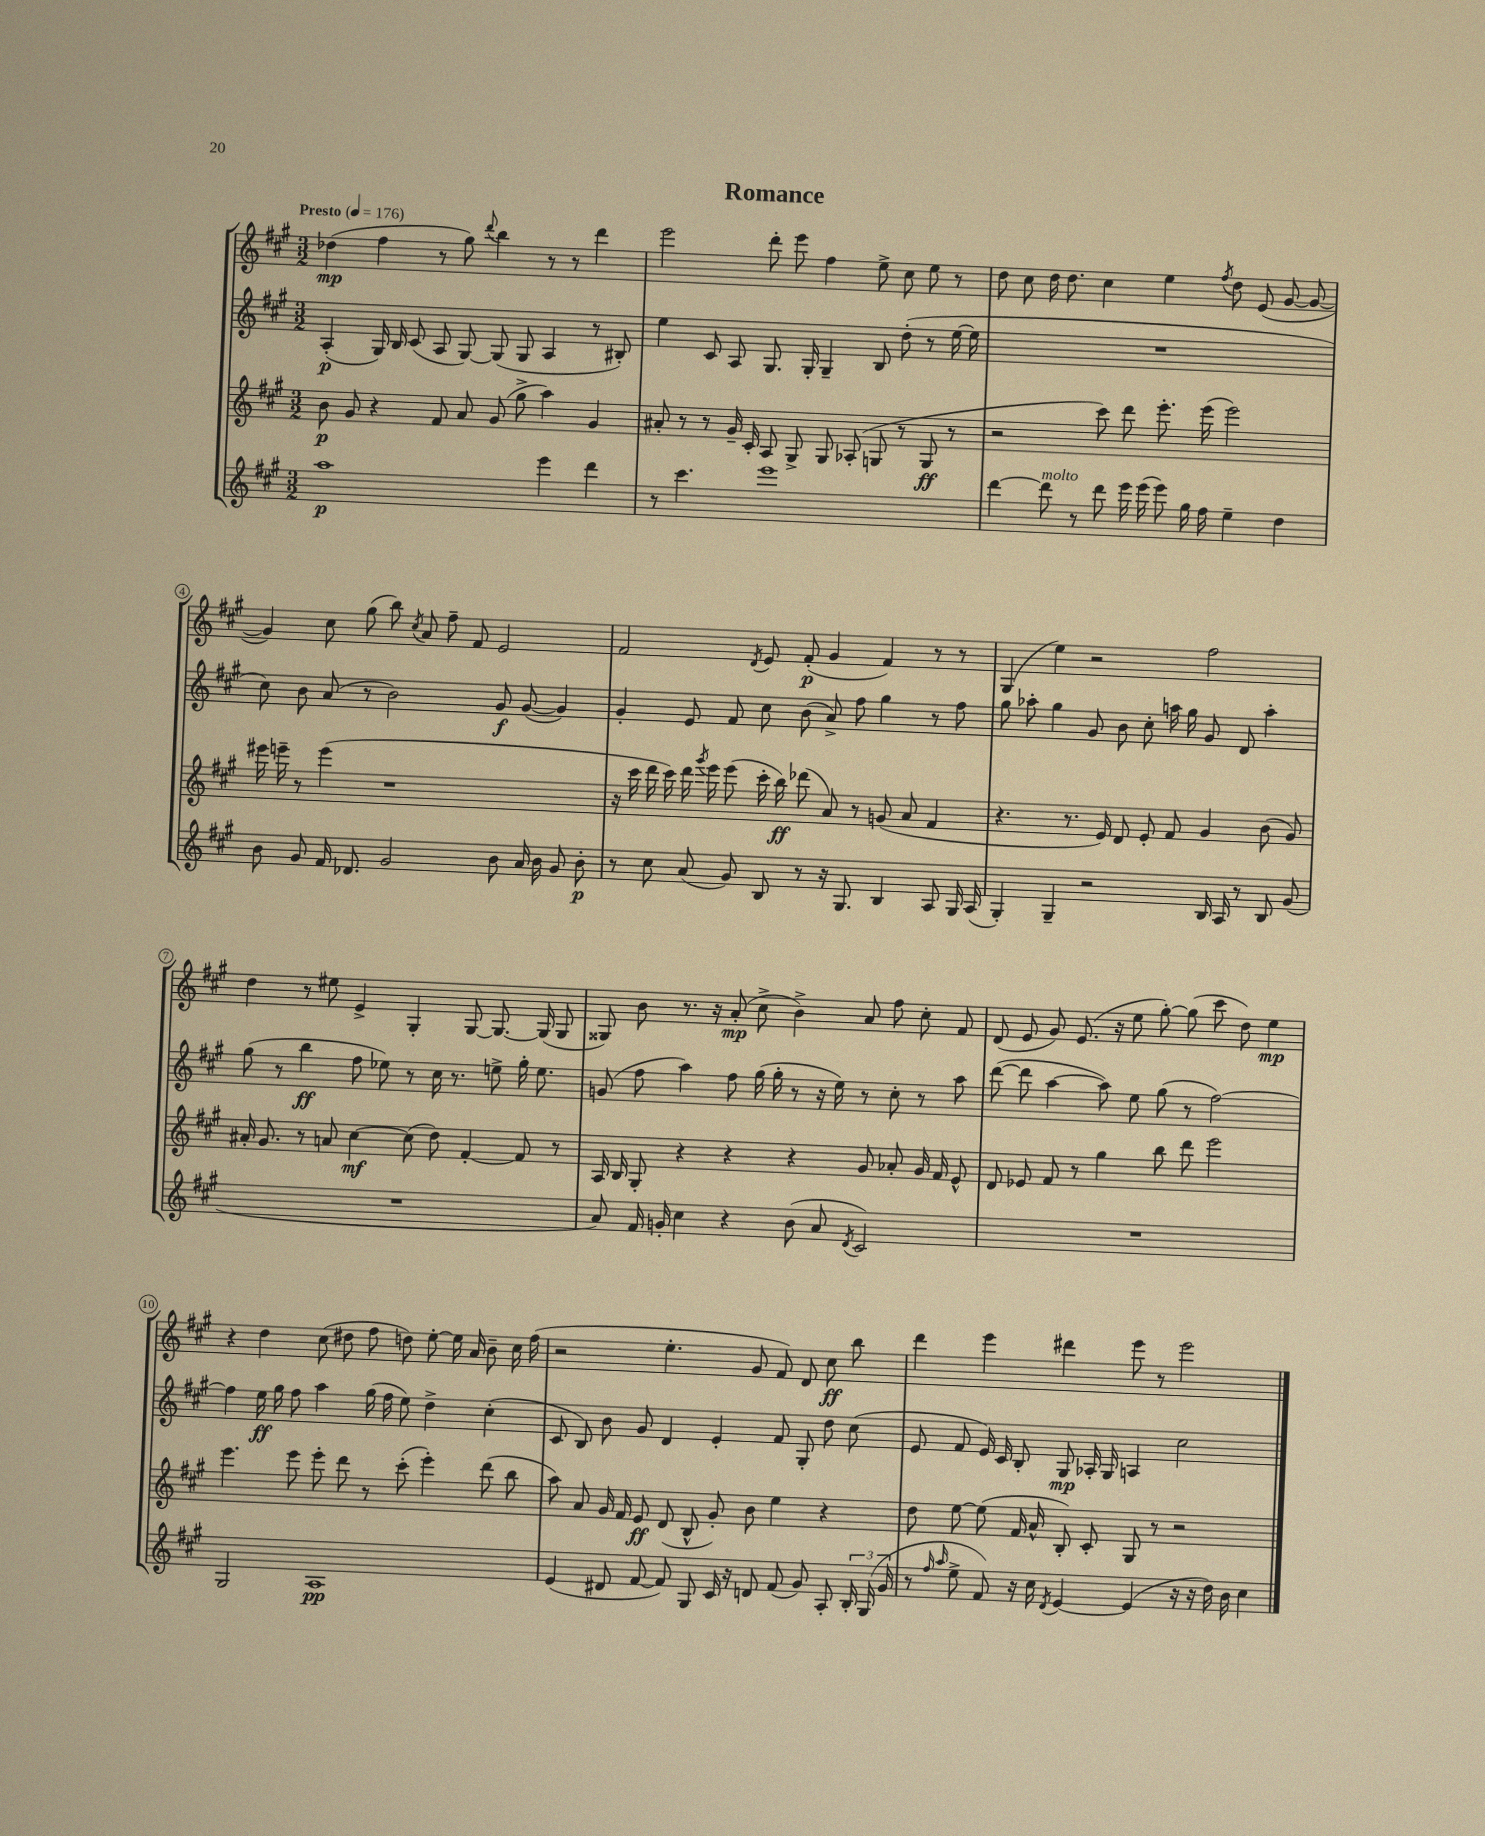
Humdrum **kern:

**kern	**dynam	**kern	**dynam	**kern	**dynam	**kern	**dynam
*part4	*part4	*part3	*part3	*part2	*part2	*part1	*part1
*staff4	*staff4	*staff3	*staff3	*staff2	*staff2	*staff1	*staff1
*clefG2	*	*clefG2	*	*clefG2	*	*clefG2	*
*k[f#c#g#]	*	*k[f#c#g#]	*	*k[f#c#g#]	*	*k[f#c#g#]	*
*M3/2	*	*M3/2	*	*M3/2	*	*M3/2	*
*MM176	*	*MM176	*	*MM176	*	*MM176	*
=1	=1	=1	=1	=1	=1	=1	=1
!	!	!	!	!	!	!LO:TX:a:B:t=Presto	!
1aa	p	8b\	p	(4A'/	p	(4dd-X\	mp
.	.	8g#/	.	.	.	.	.
.	.	4r	.	16G#/)	.	4ff#\	.
.	.	.	.	16B/	.	.	.
.	.	.	.	(8c#/	.	.	.
.	.	8f#/	.	8A/	.	8r	.
.	.	8a/	.	[8G#/)	.	8gg#\)	.
.	.	.	.	.	.	8qqddd/	.
.	.	(8g#/	.	(8G#/]	.	4bb\	.
.	.	8gg#^\	.	8G#/	.	.	.
4eee\	.	4aa\)	.	4A/	.	8r	.
.	.	.	.	.	.	8r	.
4ddd\	.	4g#/	.	8r	.	4ddd\	.
.	.	.	.	8B#X'/)	.	.	.
=2	=2	=2	=2	=2	=2	=2	=2
8r	.	8a#X'/	.	4ee\	.	2eee\	.
4.ccc#\	.	8r	.	.	.	.	.
.	.	8r	.	8c#/	.	.	.
.	.	16g#~/	.	8A/	.	.	.
.	.	16c#'/	.	.	.	.	.
1eee	.	8A/	.	8.G#/	.	8ddd'\	.
.	.	8G#^/	.	.	.	8eee\	.
.	.	.	.	16G#'/	.	.	.
.	.	8G#/	.	4G#~/	.	4ff#\	.
.	.	(8A-X'/	.	.	.	.	.
.	.	8Gn/	.	8B/	.	8ee^\	.
.	.	8r	.	(8dd'\	.	8cc#\	.
.	.	8G/	ff	8r	.	8ee\	.
.	.	8r	.	[16ee\	.	8r	.
.	.	.	.	16ee\]	.	.	.
=3	=3	=3	=3	=3	=3	=3	=3
[4ddd\	.	2r	.	1.r	.	8dd\	.
.	.	.	.	.	.	8cc#\	.
!LO:TX:a:i:t=molto	!	!	!	!	!	!	!
8ddd\]	.	.	.	.	.	16dd\	.
.	.	.	.	.	.	8.dd\	.
8r	.	.	.	.	.	.	.
8ddd\	.	8ccc#\)	.	.	.	4cc#\	.
16eee\	.	8ddd\	.	.	.	.	.
(16eee\	.	.	.	.	.	.	.
8eee\)	.	8.eee'\	.	.	.	4ee\	.
16gg#\	.	.	.	.	.	.	.
16ff#\	.	(16eee\	.	.	.	.	.
.	.	.	.	.	.	8qff#/	.
4ee~\	.	2eee\)	.	.	.	8dd\	.
.	.	.	.	.	.	(8e/	.
4dd\	.	.	.	.	.	[8g#/	.
.	.	.	.	.	.	8g#/_	.
!!LO:LB:g=z
=4	=4	=4	=4	=4	=4	=4	=4
8b\	.	16eee#X\	.	8cc#\)	.	4g#/])	.
.	.	16eeen~\	.	.	.	.	.
8g#/	.	8r	.	8b\	.	.	.
16f#/	.	(4eee\	.	(8a/	.	8cc#\	.
8.d-X/	.	.	.	.	.	.	.
.	.	.	.	8r	.	(8gg#\	.
2g#/	.	1r	.	2b\)	.	8bb\)	.
.	.	.	.	.	.	8qcc#/	.
.	.	.	.	.	.	8a/	.
.	.	.	.	.	.	8ff#~\	.
.	.	.	.	.	.	8f#/	.
8b\	.	.	.	8g#/	f	2e/	.
16a/	.	.	.	([8g#/	.	.	.
16b\	.	.	.	.	.	.	.
8g#/	.	.	.	4g#/])	.	.	.
8b'\	p	.	.	.	.	.	.
=5	=5	=5	=5	=5	=5	=5	=5
8r	.	16r	.	4g#'/	.	2f#/	.
.	.	16ccc#\	.	.	.	.	.
8cc#\	.	16ddd\	.	.	.	.	.
.	.	16ccc#\)	.	.	.	.	.
(8a/	.	16ddd\	.	8e/	.	.	.
.	.	8qggg#/	.	.	.	.	.
.	.	16eee\	.	.	.	.	.
8g#/)	.	(8eee\	.	8f#/	.	.	.
.	.	.	.	.	.	8qd/	.
8B/	.	16ccc#'\	.	8cc#\	.	8e/	.
.	.	16bb\)	ff	.	.	.	.
8r	.	(8ddd-X\	.	(8b\	.	(8f#'/	p
16r	.	8a/)	.	8a^/)	.	4g#/	.
8.G#/	.	.	.	.	.	.	.
.	.	8r	.	8ff#\	.	.	.
4B/	.	(8gn/	.	4gg#\	.	4f#/)	.
.	.	8a/	.	.	.	.	.
8A/	.	4f#/	.	8r	.	8r	.
16G#/	.	.	.	8ff#\	.	8r	.
(16A/	.	.	.	.	.	.	.
=6	=6	=6	=6	=6	=6	=6	=6
4G#'/)	.	4.r	.	8gg#\	.	(4G#/	.
.	.	.	.	8aa-X'\	.	.	.
4G#~/	.	.	.	4gg#\	.	4ee\)	.
.	.	8.r	.	.	.	.	.
2r	.	.	.	8g#/	.	2r	.
.	.	16e/)	.	.	.	.	.
.	.	8d/	.	8b\	.	.	.
.	.	8e'/	.	8cc#'\	.	.	.
.	.	8f#/	.	16aan\	.	.	.
.	.	.	.	16gg#\	.	.	.
16B/	.	4g#/	.	8g#/	.	2ff#\	.
16A/	.	.	.	.	.	.	.
8r	.	.	.	8d/	.	.	.
8B/	.	(8b\	.	4aa'\	.	.	.
(8g#/	.	8g#/)	.	.	.	.	.
!!LO:LB:g=z
=7	=7	=7	=7	=7	=7	=7	=7
1.r	.	16a#X'/	.	(8gg#\	.	4dd\	.
.	.	8.g#/	.	.	.	.	.
.	.	.	.	8r	.	.	.
.	.	8r	.	4bb\	ff	8r	.
.	.	8an/	.	.	.	8ee#X\	.
.	.	[4cc#\	mf	8ff#\	.	4e^/	.
.	.	.	.	8ee-X\)	.	.	.
.	.	(8cc#\]	.	8r	.	4G#'/	.
.	.	8dd\)	.	16cc#\	.	.	.
.	.	.	.	8.r	.	.	.
.	.	[4f#'/	.	.	.	[8G#/	.
.	.	.	.	8een^\	.	8.G#/_	.
.	.	8f#/]	.	16gg#'\	.	.	.
.	.	.	.	8.ee\	.	(16G#/]	.
.	.	8r	.	.	.	8G#/	.
=8	=8	=8	=8	=8	=8	=8	=8
8a/)	.	16A/	.	(8gn/	.	8G##X/)	.
.	.	16B/	.	.	.	.	.
16f#/	.	8G#'/	.	8ff#\	.	8b\	.
16gn'/	.	.	.	.	.	.	.
4cc#\	.	4r	.	4aa\)	.	8.r	.
.	.	.	.	.	.	16r	.
4r	.	4r	.	8ff#\	.	(8a'/	mp
.	.	.	.	(16gg#\	.	8cc#^\	.
.	.	.	.	16gg#'\	.	.	.
(8b\	.	4r	.	8r	.	4b^\)	.
8a/	.	.	.	16r	.	.	.
.	.	.	.	16ee\)	.	.	.
8qd/	.	.	.	.	.	.	.
2c#/)	.	8g#/	.	8r	.	8a/	.
.	.	8a-X'/	.	8cc#'\	.	8ff#\	.
.	.	16g#/	.	8r	.	8cc#'\	.
.	.	16f#/	.	.	.	.	.
.	.	8e^^/	.	8aa\	.	8f#/	.
=9	=9	=9	=9	=9	=9	=9	=9
1.r	.	8d/	.	([8ddd\	.	(8d/	.
.	.	8e-X/	.	8ddd\]	.	8e/	.
.	.	8f#/	.	[4aa\	.	8g#/)	.
.	.	8r	.	.	.	(8.e/	.
.	.	4gg#\	.	8aa\])	.	.	.
.	.	.	.	.	.	16r	.
.	.	.	.	8ee\	.	8ee\	.
.	.	8bb\	.	(8gg#\	.	[8gg#'\)	.
.	.	8ddd\	.	8r	.	(8gg#\]	.
.	.	2eee\	.	[2ff#\)	.	8ccc#\	.
.	.	.	.	.	.	8dd\)	.
.	.	.	.	.	.	4ee\	mp
!!LO:LB:g=z
=10	=10	=10	=10	=10	=10	=10	=10
2G#/	.	4.eee\	.	4ff#\]	.	4r	.
.	.	.	.	16ee\	ff	4dd\	.
.	.	.	.	16gg#\	.	.	.
.	.	8eee\	.	8ff#\	.	.	.
1A	pp	8eee'\	.	4aa\	.	(8cc#\	.
.	.	8ddd\	.	.	.	8dd#X\	.
.	.	8r	.	(16gg#\	.	8ff#\	.
.	.	.	.	16ff#\	.	.	.
.	.	(8ccc#'\	.	8ee\)	.	8ddn\)	.
.	.	4eee'\)	.	4dd^\	.	[8ee'\	.
.	.	.	.	.	.	16ee\]	.
.	.	.	.	.	.	16a/	.
.	.	(8ddd\	.	(4cc#'\	.	8b~\	.
.	.	8bb\	.	.	.	16cc#\	.
.	.	.	.	.	.	(16ff#\	.
=11	=11	=11	=11	=11	=11	=11	=11
(4e/	.	8aa\)	.	8c#/	.	2r	.
.	.	8a/	.	8B/)	.	.	.
8d#X/	.	16g#/	.	8b\	.	.	.
.	.	16f#/	.	.	.	.	.
[8f#/	.	8e/	ff	8g#/	.	.	.
8f#/])	.	(8d/	.	4d/	.	4.ee'\	.
8G#/	.	8B^^/	.	.	.	.	.
16c#/	.	8g#'/)	.	4e'/	.	.	.
16r	.	.	.	.	.	.	.
8dn/	.	8b\	.	.	.	8g#/	.
(8f#/	.	4ee\	.	8f#/	.	8f#/)	.
8g#/)	.	.	.	8G#'/	.	8d/	.
8A'/	.	4r	.	8dd\	.	8cc#\	ff
24B'/	.	.	.	(8cc#\	.	8bb\	.
(24G#/	.	.	.	.	.	.	.
24g#/	.	.	.	.	.	.	.
=12	=12	=12	=12	=12	=12	=12	=12
8r	.	8dd\	.	8e/	.	4ddd\	.
16qqff#/	.	.	.	.	.	.	.
16qqaa/	.	.	.	.	.	.	.
8ee^\	.	[8ee\	.	8f#/	.	.	.
8f#/)	.	(8ee\]	.	16e/)	.	4eee\	.
.	.	.	.	16c#/	.	.	.
16r	.	16f#/	.	8B'/	.	.	.
16cc#\	.	16a^^/	.	.	.	.	.
8qd/	.	.	.	.	.	.	.
[4e/	.	8B'/)	.	8G#/	mp	4ddd#X\	.
.	.	8c#'/	.	16A-X'/	.	.	.
.	.	.	.	16G#/	.	.	.
(4e/]	.	8G#/	.	4An/	.	8eee\	.
.	.	8r	.	.	.	8r	.
16r	.	2r	.	2cc#\	.	2eee\	.
16r	.	.	.	.	.	.	.
16dd\)	.	.	.	.	.	.	.
16b\	.	.	.	.	.	.	.
4cc#\	.	.	.	.	.	.	.
==	==	==	==	==	==	==	==
*-	*-	*-	*-	*-	*-	*-	*-
